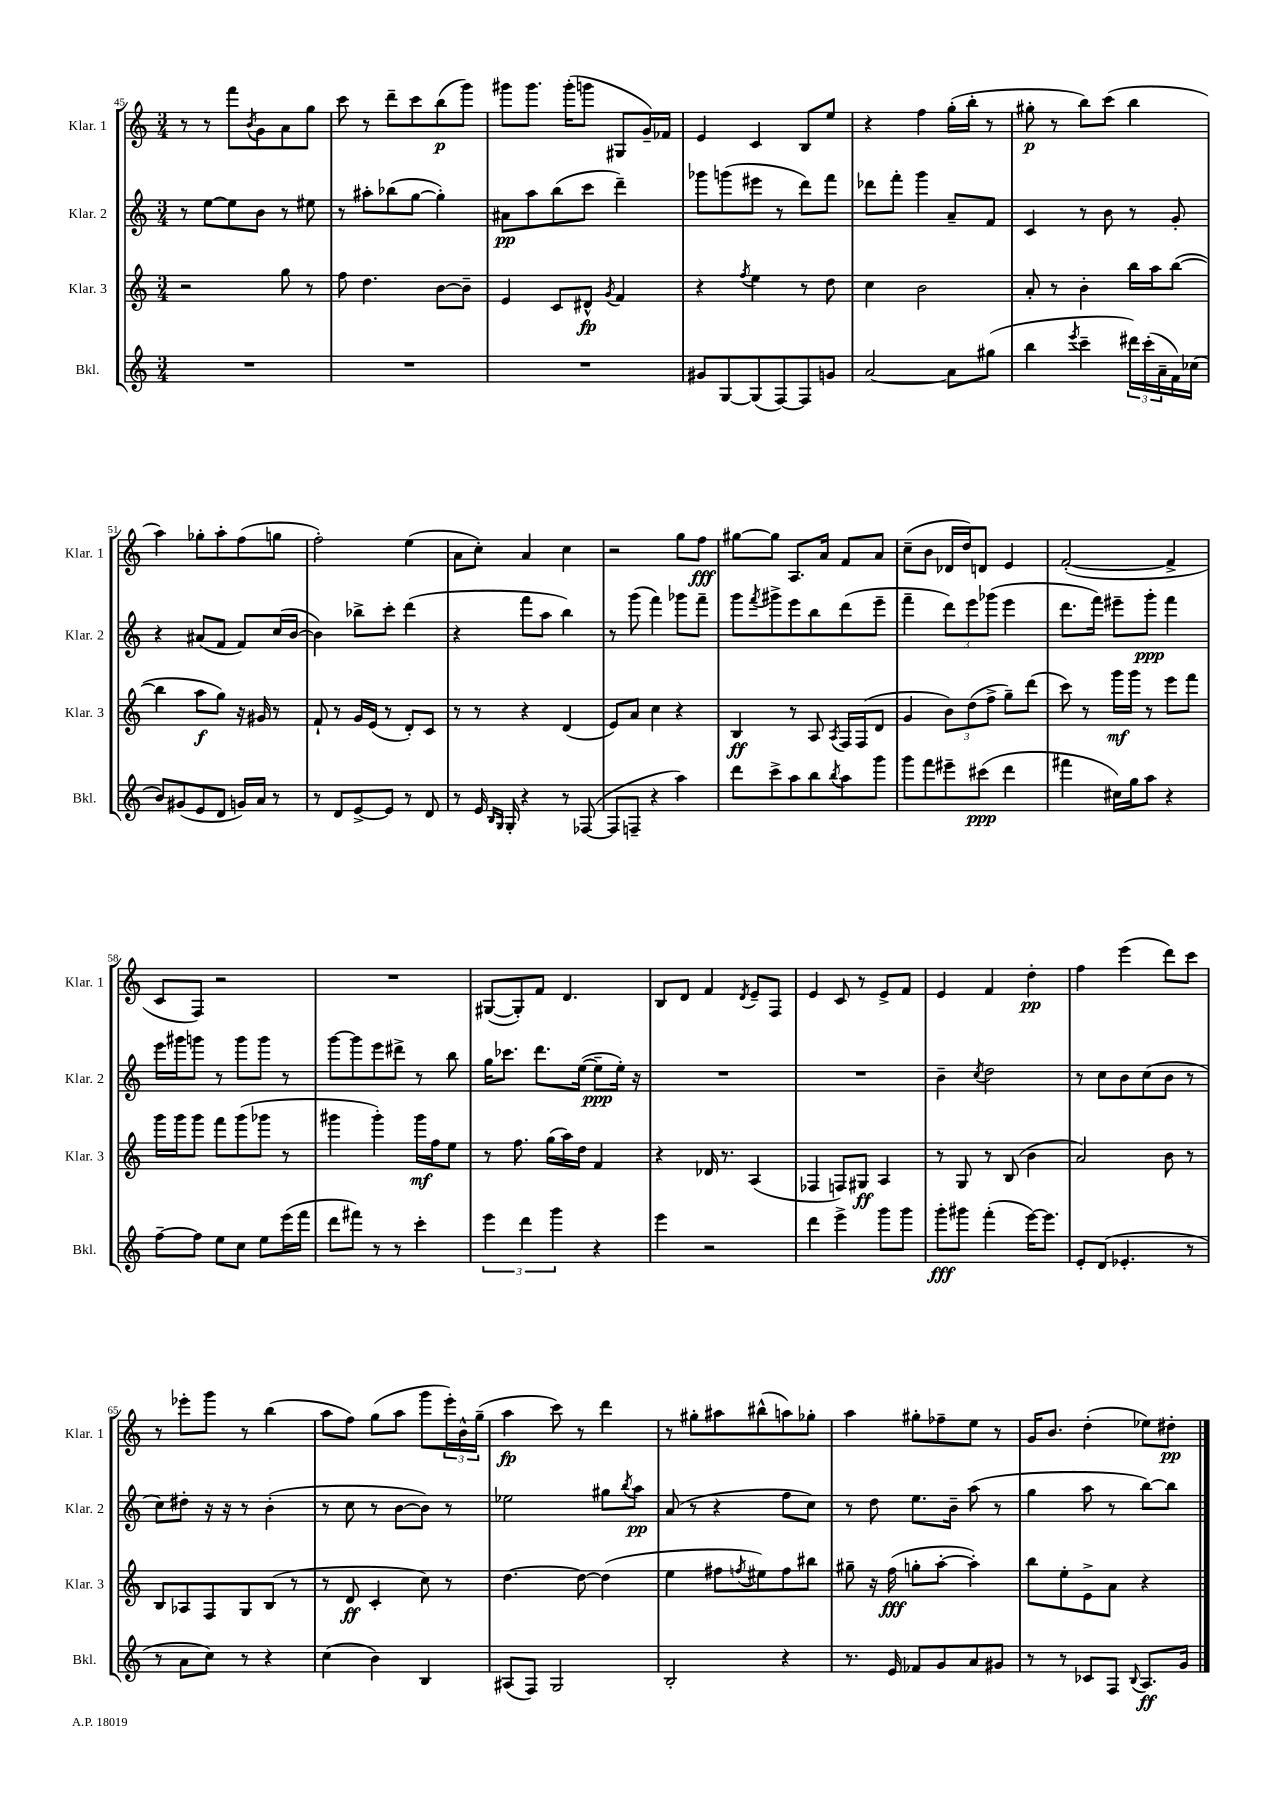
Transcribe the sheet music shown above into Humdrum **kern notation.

**kern	**kern	**kern	**kern
*staff4	*staff3	*staff2	*staff1
*clefG2	*clefG2	*clefG2	*clefG2
*k[]	*k[]	*k[]	*k[]
*M3/4	*M3/4	*M3/4	*M3/4
2.r	2r	8r	8r
.	.	[8ee	8r
.	.	8ee]	8fff
.	.	.	8qb
.	.	8b	8g
.	8gg	8r	8a
.	8r	8ee#	8gg
=	=	=	=
2.r	8ff	8r	8ccc
.	4.dd	8aa#'	8r
.	.	(8bb-	8ddd~
.	.	[8gg	8ccc
.	[8b	4gg'])	(8bb
.	8b~]	.	8ggg)
=	=	=	=
2.r	4e	8a#	8ggg#
.	.	8aa	8.ggg#
.	8c	(8bb	.
.	.	.	(16ggg#'
.	8d#^^	8ccc	8ggg
.	8qg	.	.
.	4f	4ddd~)	8G#
.	.	.	16g~)
.	.	.	16f-
=	=	=	=
8g#	4r	8ggg-	4e
[8G	.	(8ggg	.
.	8qff	.	.
(8G]	4ee	8eee#	4c
[8F)	.	8r	.
8F]	8r	8ddd)	8B
8g	8dd	8fff	8ee
=	=	=	=
[2a	4cc	8ddd-	4r
.	.	8fff'	.
.	2b	4ggg	4ff
8a]	.	8a~	(16gg'
.	.	.	16bb'
(8gg#	.	8f	8r
=	=	=	=
4bb	8a'	4c	8gg#'
.	8r	.	8r
8qeee	.	.	.
4ccc~	4b'	8r	8bb)
.	.	8b	(8ccc
24ddd#)	16bb	8r	4bb
(24ccc'	.	.	.
.	16aa	.	.
24a~	.	.	.
16f)	([8bb	8g'	.
(16cc-	.	.	.
=	=	=	=
8b)	4bb]	4r	4aa)
(8g#	.	.	.
8e	8aa	(8a#	8gg-'
8d	8gg)	8f	8aa'
16g)	16r	8f)	(8ff
16a	16g#	.	.
8r	8r	(16cc	8gg
.	.	[16b	.
=	=	=	=
8r	8f`	4b])	2ff')
8d	8r	.	.
[8e^	16g	8bb-^	.
.	(16e	.	.
8e]	8r	8ccc'	.
8r	8d')	(4ddd	(4ee
8d	8c	.	.
=	=	=	=
8r	8r	4r	8a
16e	8r	.	8cc')
16qqB	.	.	.
16qqG	.	.	.
16G'	.	.	.
4r	4r	8fff	4a
.	.	8aa	.
8r	(4d	4bb)	4cc
([8F-	.	.	.
=	=	=	=
8F-]	8e)	8r	2r
8F~	8a	(8ggg	.
4r	4cc	4fff)	.
4aa)	4r	8ggg-	8gg
.	.	8fff~	8ff
=	=	=	=
8ddd	4B	8ggg	[8gg#
.	.	8qfff	.
8ccc^	.	8ggg#^	8gg#]
8aa	8r	8eee	8.A
8bb	8A	8bb	.
.	.	.	16a
8qbb	8qA	.	.
8aa	16F	(8ddd	8f
.	(16F	.	.
8ggg	8d	8eee~	8a
=	=	=	=
8ggg	4g	4fff~	(8cc~
8fff	.	.	8b
8eee#~	12b)	12ddd)	16d-
.	.	.	16dd)
.	(12dd	12eee	.
(8ccc#	.	.	8d
.	12ff^	(12ggg-	.
4ddd	8gg~)	4eee	4e
.	(8ddd	.	.
=	=	=	=
4fff#	8ccc)	8.ddd	([2f'
.	8r	.	.
.	.	16fff)	.
16cc#)	16ggg	8eee#~	.
16gg	16ggg	.	.
8aa	8r	8ggg'	.
4r	8eee	4fff	4f^]
.	8fff	.	.
=	=	=	=
[8ff~	16ggg	16eee	8c
.	16ggg	16ggg#	.
8ff]	8ggg	8ggg	8F)
8ee	8fff	8r	2r
8cc	(8ggg	8ggg	.
8ee	8ggg-	8ggg	.
(16eee	8r	8r	.
16fff	.	.	.
=	=	=	=
8ddd	4ggg#	[8ggg	2.r
8fff#)	.	8ggg]	.
8r	4ggg#')	8eee	.
8r	.	8ddd#^	.
4ccc'	16ggg#	8r	.
.	16ff	.	.
.	8ee	8bb	.
=	=	=	=
6eee	8r	16gg	([8G#
.	.	8.ccc-	.
.	8.ff	.	8G#'])
6ddd	.	.	.
.	.	8.ddd	8f
.	(16gg	.	.
6ggg	.	.	.
.	16aa)	.	4.d
.	16dd	([16ee	.
4r	4f	8ee~]	.
.	.	16ee')	.
.	.	16r	.
=	=	=	=
4eee	4r	2.r	8B
.	.	.	8d
2r	16d-	.	4f
.	8.r	.	.
.	.	.	8qd
.	(4A	.	8e~
.	.	.	8F
=	=	=	=
4ddd	4F-	2.r	4e
4eee^	8F)	.	8c
.	8G#	.	8r
8ggg	4A	.	8e^
8ggg	.	.	8f
=	=	=	=
8ggg'	8r	4b~	4e
8ggg#	8G	.	.
.	.	8qcc	.
(4fff'	8r	2dd	4f
.	(8B	.	.
[16eee)	4b	.	4dd'
8.eee]	.	.	.
=	=	=	=
8e'	2a)	8r	4ff
(8d	.	8cc	.
4.e-'	.	8b	(4eee
.	.	(8cc	.
.	8b	8b	8ddd)
8r	8r	8r	8ccc
=	=	=	=
8r	8B	8cc)	8r
8a	8A-	8dd#'	8eee-'
8cc)	8F	16r	8ggg
.	.	16r	.
8r	8G	8r	8r
4r	(8B	(4b'	(4bb
.	8r	.	.
=	=	=	=
(4cc	8r	8r	8aa
.	8d	8cc	8ff)
4b)	4c'	8r	(8gg
.	.	[8b	8aa
4B	8cc)	8b])	8ggg
.	8r	8r	24eee')
.	.	.	24b^^
.	.	.	(24gg~
=	=	=	=
(8A#	[4.dd	2ee-	4aa
8F)	.	.	.
2G	.	.	8ccc)
.	8dd_	.	8r
.	(4dd]	8gg#	4ddd
.	.	8qbb	.
.	.	8aa	.
=	=	=	=
2B'	4ee	(8a	8r
.	.	8r	8gg#'
.	8ff#	4r	8aa#
.	8qff	.	.
.	8ee#)	.	(8bb#^^
4r	8ff	8ff	8aa)
.	8bb#	8cc)	8gg-'
=	=	=	=
8.r	8gg#~	8r	4aa
.	16r	8dd	.
16e	(16ff	.	.
8f-	8gg'	8.ee	8gg#'
8g	[8aa'	.	8ff-~
.	.	16b~	.
8a	4aa'])	(8aa	8ee
8g#	.	8r	8r
=	=	=	=
8r	8bb	4gg	16g
.	.	.	8.b
8r	8ee'	.	.
8c-	8e^	8aa	(4dd'
8F	8a	8r	.
8qqB	.	.	.
8.A	4r	[8bb)	8ee-)
.	.	8bb]	8dd#'
16g	.	.	.
==	==	==	==
*-	*-	*-	*-
